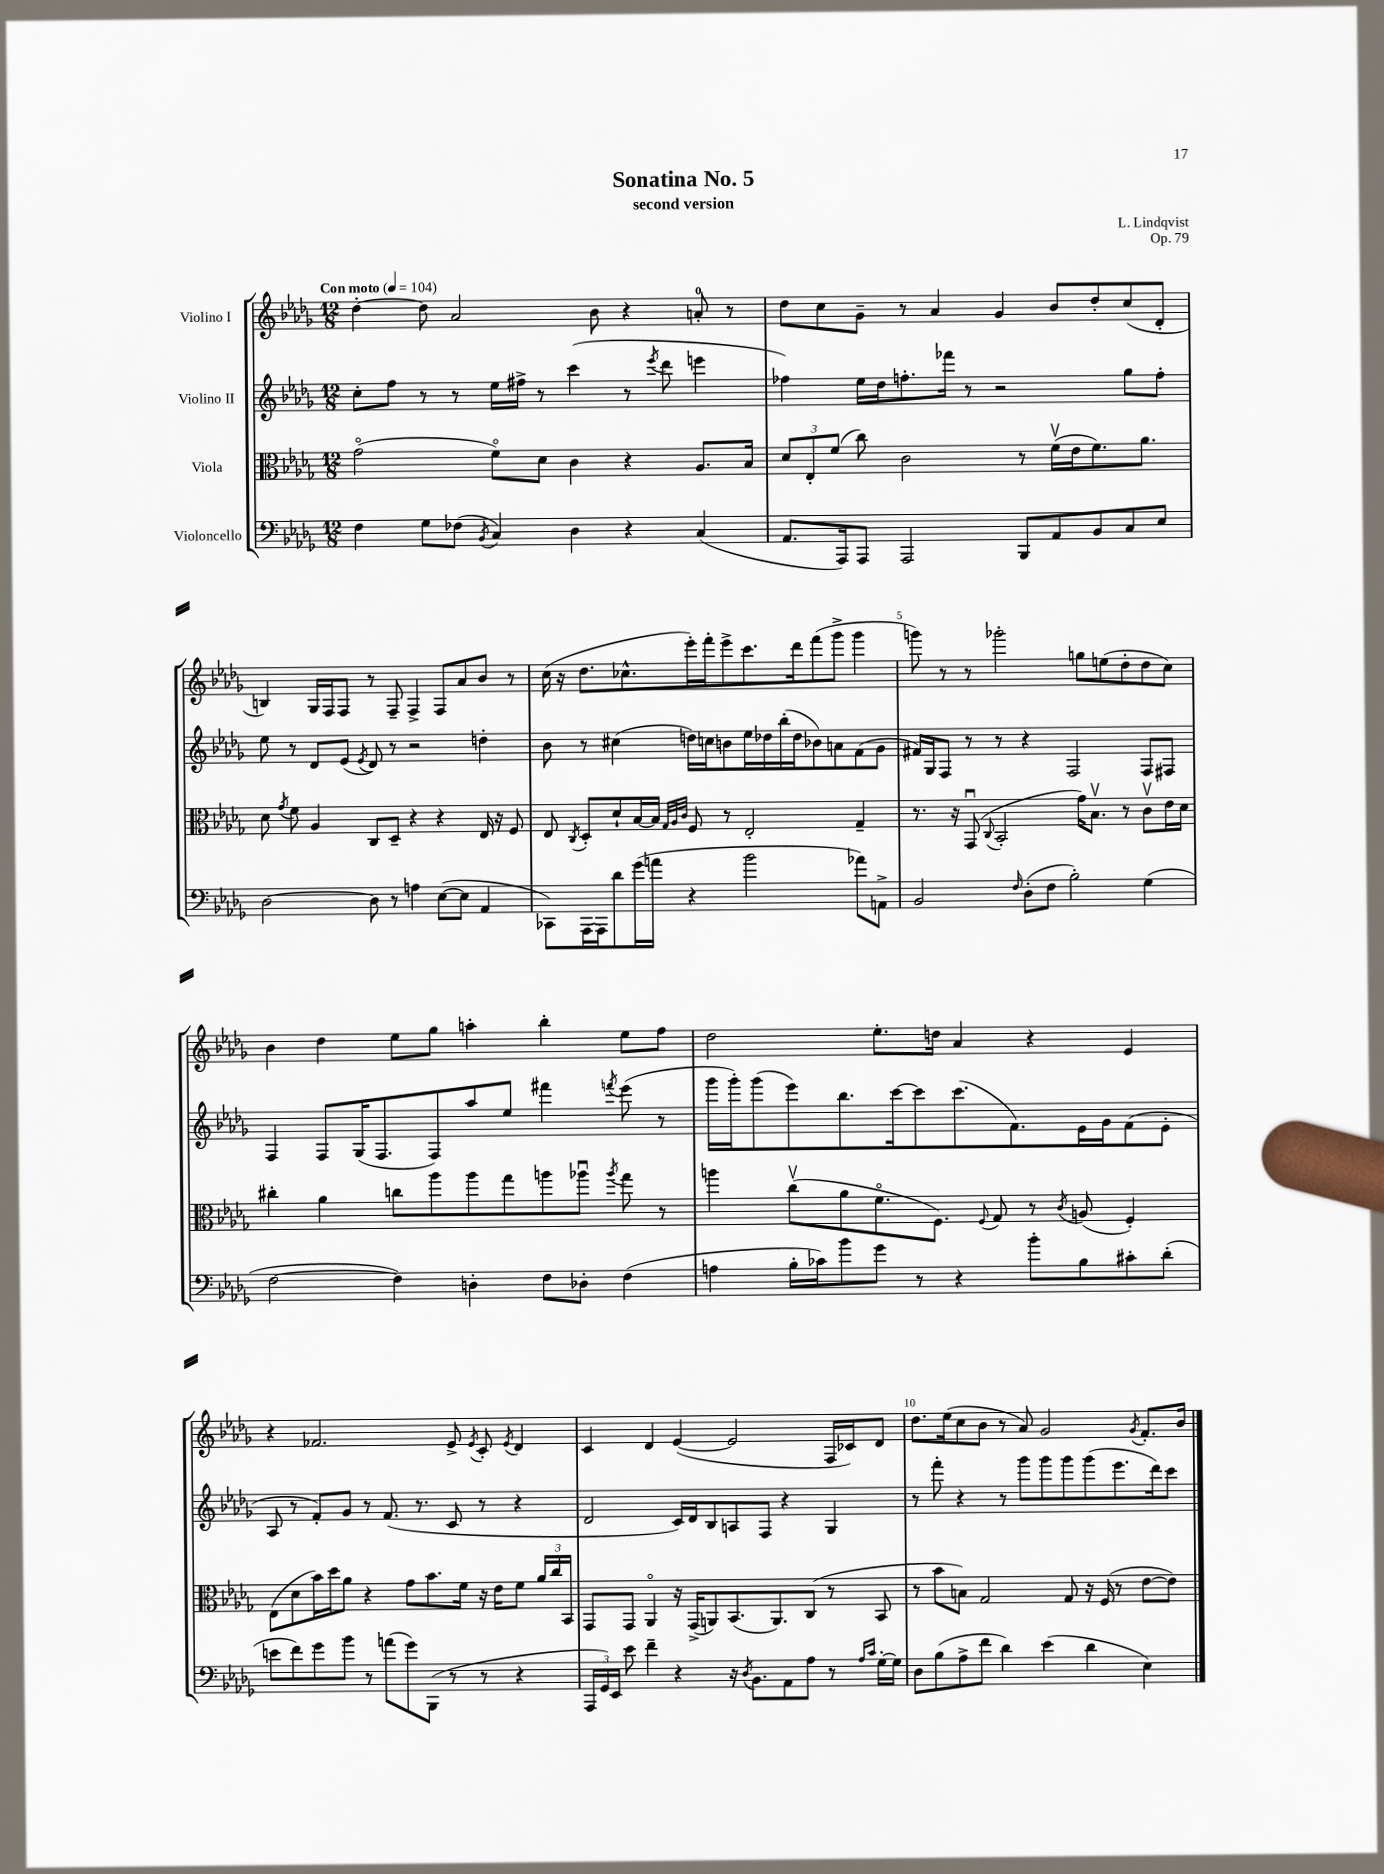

**kern	**kern	**kern	**kern
*staff4	*staff3	*staff2	*staff1
*clefF4	*clefC3	*clefG2	*clefG2
*k[b-e-a-d-g-]	*k[b-e-a-d-g-]	*k[b-e-a-d-g-]	*k[b-e-a-d-g-]
*M12/8	*M12/8	*M12/8	*M12/8
*MM104	*MM104	*MM104	*MM104
4F	(2g-o	8cc'	[4dd-'
.	.	8ff	.
8G-	.	8r	8dd-]
(8F-	.	8r	2a-
8qBB-	.	.	.
4C)	8fo)	16ee-	.
.	.	16ff#^	.
.	8d-	8r	.
4D-	4c	(4ccc	.
.	.	.	8b-
4r	4r	8r	4r
.	.	8qeee-	.
.	.	8ddd-	.
(4C	8.A-	4eee	8a'
.	.	.	8r
.	16B-	.	.
=	=	=	=
8.AA-	12d-	4ff-)	8dd-
.	12E-'	.	.
.	.	.	8cc
.	(12f	.	.
16AAA-)	.	.	.
8AAA-	8cc)	16ee-	8g-~
.	.	16dd-	.
2AAA-	2c	8.ff'	8r
.	.	.	4a-
.	.	16fff-	.
.	.	8r	.
.	.	2r	4g-
8BBB-	8r	.	.
8AA-	(16fv	.	8b-
.	16e-	.	.
8BB-	8.f)	.	8dd-'
8C	.	8gg-	(8cc
.	8.a-	.	.
8E-	.	8ff'	8d-'
=	=	=	=
[2D-	8d-	8ee-	4B)
.	8qg-	.	.
.	8f	8r	.
.	4A-	8d-	16G-
.	.	.	16F
.	.	(8e-	8F
.	.	8qe-	.
8D-]	8C	8d-)	8r
8r	8D-~	8r	8F~
4A	4r	2r	4F^
([8E-	4r	.	8F
8E-]	.	.	8a-
4AA-	16E-	4dd'	8b-
.	16r	.	.
.	8F	.	8r
=	=	=	=
8CC-)	8E-	8b-	(16cc
.	.	.	16r
.	8qC	.	.
[16AAA-	8D-'	8r	8.dd-
16AAA-]	.	.	.
8d-	8d-`	(4cc#	.
.	.	.	8.cc-^^
(16g-	[16B-	.	.
16a	16B-]	.	.
.	32qqG-	.	.
.	32qqA-	.	.
.	32qqc	.	.
4r	8F	16dd)	16eee-')
.	.	16cc	16fff'
.	8r	8b	8eee-^
2b-	2E-'	16ee-	8.ccc
.	.	16dd-	.
.	.	(16bb-'	.
.	.	16dd-	16ddd-
.	.	8b-)	(8fff
.	.	8a	8ggg-^
8a-)	4G-~	(8f	4ggg-
8AA^	.	8g-	.
=	=	=	=
2BB-	8.r	16f#)	8ggg)
.	.	16G-	.
.	.	8F	8r
.	16r	.	.
.	(8GG-u	8r	8r
.	8qqC	.	.
.	2BB-'	8r	2ggg-'
16qqF	.	.	.
(8D-'	.	4r	.
8F	.	.	.
2B-')	.	2F	.
.	16g-)	.	8gg
.	8.B-v	.	.
.	.	.	(8ee
.	8r	.	8dd-'
(4G-	8cv	8F	8dd-
.	16e-	8F#	8cc)
.	16d-	.	.
=	=	=	=
[2F	4cc#'	4F	4b-
.	4a-	8F	4dd-
.	.	(16G-	.
.	.	8.F	.
4F])	8cc	.	8ee-
.	8aa-	8F)	8gg-
4D'	8aa-	8aa-	4aa'
.	8gg-	8ee-	.
8F	8aa	4fff#	4bb-'
8D-'	8aa-u	.	.
.	8qaa-	8qfff	.
(4F	8gg-	(8eee-	8ee-
.	8r	8r	8ff
=	=	=	=
4A	4aa	16ggg-	2dd-
.	.	16ggg-')	.
.	.	(8ggg-	.
16B-'	(8ccv	8eee-)	.
16c-)	.	.	.
8b-	8a-	8.bb-	.
8g-	8.fo	.	8.ee-'
.	.	[16ccc	.
8r	.	8ccc]	.
.	8.F)	.	16dd
4r	.	(8.ccc	4a-
.	8qqF	.	.
.	8G-	.	.
.	.	8.f)	.
8b-'	8r	.	4r
.	8qc	.	.
8B-	(8A	16e-	.
.	.	16g-	.
8c#'	4F')	(8f	4e-
(8d-'	.	8e-'	.
=	=	=	=
8e	(8E-	8A-	4r
8f)	8d-	8r	.
8g-	16b-)	8f')	2.f-
.	16dd-	.	.
8b-	8a-	8g-	.
8r	4r	8r	.
(8a	.	(8.f	.
8g-)	8g-	.	.
.	.	8.r	.
(8BBB-	8.b-	.	.
8r	.	8c	8e-^
.	16f	.	.
.	.	.	8qe-
8r	16r	8r	8c'
.	16e-	.	.
.	.	.	8qe-
4r	8f	4r	4d-
.	24a-	.	.
.	24cc	.	.
.	24BB-	.	.
=	=	=	=
24AAA-	8GG-	2d-	4c
24GG-)	.	.	.
24EE-	.	.	.
8e-	8GG-	.	.
4f~	4AA-o	.	4d-
4r	16r	16c)	([4e-
.	(16GG-^	16d-	.
.	8AA)	8B-	.
16r	(8.BB-	8A	2e-]
8qD-	.	.	.
8.BB-	.	.	.
.	.	8F	.
.	8.AA)	.	.
8AA-	.	4r	.
8A-	(8C	.	.
8r	8r	4G-	16F
.	.	.	16c-)
16qqA-	.	.	.
16qqc	.	.	.
[16G-'	8BB-	.	8d-
16G-]	.	.	.
=	=	=	=
8D-	8r	8r	8.dd-
(8B-	8b-	8fff'	.
.	.	.	(16ee-
8A-^	8B)	4r	8cc
8f	2G-	.	8b-
4d-)	.	8r	8r
.	.	8ggg-	8a-)
(4e-	.	8ggg-	2g-
.	8G-	8ggg-	.
4d-	16r	(8ggg-	.
.	(16F	.	.
.	8r	8.eee-	.
.	.	.	8qg-
4E-)	[8e-	.	8.f'
.	.	16ddd-)	.
.	8e-])	8ccc	.
.	.	.	16b-
==	==	==	==
*-	*-	*-	*-
